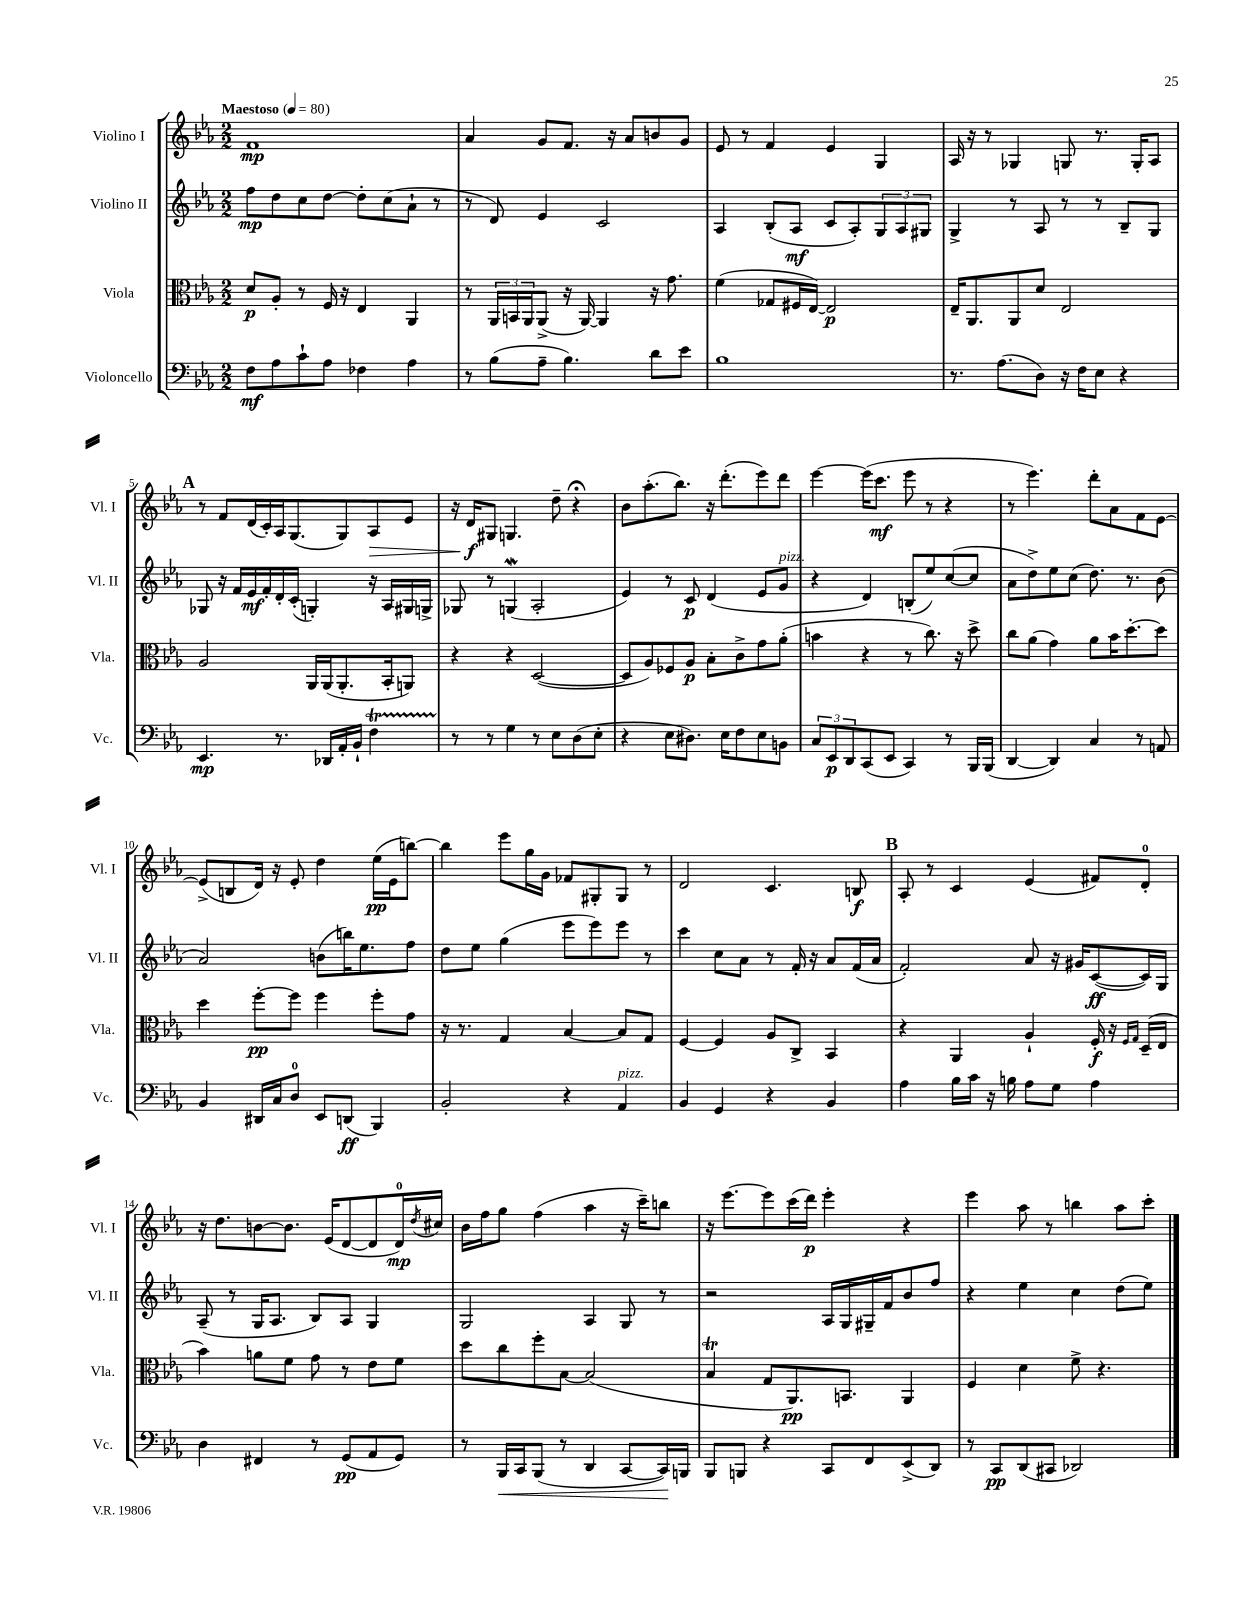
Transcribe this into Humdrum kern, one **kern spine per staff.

**kern	**dynam	**kern	**dynam	**kern	**dynam	**kern	**dynam
*part4	*part4	*part3	*part3	*part2	*part2	*part1	*part1
*staff4	*staff4	*staff3	*staff3	*staff2	*staff2	*staff1	*staff1
*I"Violoncello	*	*I"Viola	*	*I"Violino II	*	*I"Violino I	*
*I'Vc.	*	*I'Vla.	*	*I'Vl. II	*	*I'Vl. I	*
*clefF4	*	*clefC3	*	*clefG2	*	*clefG2	*
*k[b-e-a-]	*	*k[b-e-a-]	*	*k[b-e-a-]	*	*k[b-e-a-]	*
*M2/2	*	*M2/2	*	*M2/2	*	*M2/2	*
*MM80	*	*MM80	*	*MM80	*	*MM80	*
=1	=1	=1	=1	=1	=1	=1	=1
!	!	!	!	!	!	!LO:TX:a:B:t=Maestoso	!
8F\L	mf	8d/L	p	8ff\L	mp	1f	mp
8A-\	.	8A-'/J	.	8dd\	.	.	.
8c`\	.	8r	.	8cc\	.	.	.
8A-\J	.	16F/	.	[8dd\J	.	.	.
.	.	16r	.	.	.	.	.
4F-X\	.	4E-/	.	8dd'\L]	.	.	.
.	.	.	.	(8cc\	.	.	.
4A-\	.	4AA-/	.	8a-`\J	.	.	.
.	.	.	.	8r	.	.	.
=2	=2	=2	=2	=2	=2	=2	=2
8r	.	8r	.	8r	.	4a-/	.
(8B-\L	.	24AA-/LL	.	8d/)	.	.	.
.	.	24BBn/	.	.	.	.	.
.	.	24AA-/J	.	.	.	.	.
8A-~\J	.	(8AA-^/J	.	4e-/	.	8g/L	.
4.B-\)	.	16r	.	.	.	8.f/J	.
.	.	[16AA-/)	.	.	.	.	.
.	.	4AA-/]	.	2c/	.	.	.
.	.	.	.	.	.	16r	.
.	.	.	.	.	.	8a-/L	.
8d\L	.	16r	.	.	.	8bn/	.
.	.	8.g\	.	.	.	.	.
8e-\J	.	.	.	.	.	8g/J	.
=3	=3	=3	=3	=3	=3	=3	=3
1B-	.	(4f\	.	4A-/	.	8e-/	.
.	.	.	.	.	.	8r	.
.	.	8G-X/L	.	(8B-'/L	.	4f/	.
.	.	16F#X/L	.	8A-/J	mf	.	.
.	.	[16E-/JJ)	.	.	.	.	.
.	.	2E-/]	p	8c/L	.	4e-/	.
.	.	.	.	8A-'/)	.	.	.
.	.	.	.	12G/	.	4G/	.
.	.	.	.	12A-/	.	.	.
.	.	.	.	12G#X/J	.	.	.
=4	=4	=4	=4	=4	=4	=4	=4
8.r	.	16E-~/KL	.	4G^/	.	16A-/	.
.	.	8.AA-/	.	.	.	16r	.
.	.	.	.	.	.	8r	.
(8.A-\L	.	.	.	.	.	.	.
.	.	8AA-/	.	8r	.	4G-X/	.
8D\J)	.	8d/J	.	8A-/	.	.	.
16r	.	2E-/	.	8r	.	8Gn/	.
16F\KL	.	.	.	.	.	.	.
8E-\J	.	.	.	8r	.	8.r	.
4r	.	.	.	8B-~/L	.	.	.
.	.	.	.	.	.	16G'/KL	.
.	.	.	.	8G/J	.	8A-/J	.
!!LO:LB:g=z
!!LO:REH:place=s1:t=A
=5	=5	=5	=5	=5	=5	=5	=5
4.EE-/	mp	2A-/	.	8G-X/	.	8r	.
.	.	.	.	16r	.	8f/L	.
.	.	.	.	16f/LL	.	.	.
.	.	.	.	16e-/	mf	(16d/L	.
.	.	.	.	16f'/	.	16c'/)	.
8.r	.	.	.	16d'/	.	16A-/J	.
.	.	.	.	(16c'/JJ	.	(8.G/	.
.	.	16AA-/LL	.	4Gn'/)	.	.	.
16DD-X/LL	.	(16AA-/J	.	.	.	.	.
16AA-'/	.	8.AA-'/	.	.	.	8G/)	.
16BB-`/JJ	.	.	.	.	.	.	.
!	!	!	!	!	!	!	!LO:HP:b
4FT\	.	.	.	16r	.	8A-/	>
.	.	16BB-'/k	.	16A-/LL	.	.	.
.	.	8AAn/J)	.	16G#X/	.	8e-/J	.
.	.	.	.	16Gn^/JJ	.	.	.
=6	=6	=6	=6	=6	=6	=6	=6
8r	.	4r	.	8G-X/	.	16r	.
.	.	.	.	.	.	16d/KL	f
8r	.	.	.	8r	.	8G#X/J	]
4G\	.	4r	.	(4GnW/	.	4.Gn/	.
8r	.	([2D/	.	2A-'/	.	.	.
8E-\L	.	.	.	.	.	8dd~\	.
(8D\	.	.	.	.	.	4r;<	.
8E-'\J	.	.	.	.	.	.	.
=7	=7	=7	=7	=7	=7	=7	=7
4r	.	8D/L]	.	4e-/)	.	8b-\L	.
.	.	8A-/)	.	.	.	(8.aa-'\	.
8E-\L	.	8F-X/	.	8r	.	.	.
.	.	.	.	.	.	8.bb-\J)	.
8.D#X\J)	.	8A-/J	p	8c/	p	.	.
.	.	8B-'\L	.	(4d/	.	16r	.
16E-\KL	.	.	.	.	.	(8.ddd'\L	.
8F\	.	8c^\	.	.	.	.	.
8E-\	.	8g\	.	8e-/L	.	8eee-\)	.
!	!	!	!	!LO:TX:a:i:t=pizz.	!	!	!
8BBn\J	.	(8a-'\J	.	8g/J	.	8ddd\J	.
=8	=8	=8	=8	=8	=8	=8	=8
12C/L	.	4bn\	.	4r	.	[4eee-\	.
12EE-/	p	.	.	.	.	.	.
12DD/	.	.	.	.	.	.	.
(8CC/	.	4r	.	4d/)	.	(16eee-\KL]	.
.	.	.	.	.	.	8.ccc\J	mf
8EE-/J	.	.	.	.	.	.	.
4CC/)	.	8r	.	(8Bn'/L	.	8eee-\	.
.	.	8.cc\)	.	8ee-/)	.	8r	.
8r	.	.	.	([8cc/	.	4r	.
.	.	16r	.	.	.	.	.
16BBB-/LL	.	8dd^\	.	8cc/J]	.	.	.
(16BBB-/JJ	.	.	.	.	.	.	.
=9	=9	=9	=9	=9	=9	=9	=9
[4DD/	.	8cc\L	.	8a-\L	.	8r	.
.	.	(8a-\J	.	8dd^\)	.	4.eee-\)	.
4DD/])	.	4g\)	.	8ee-\	.	.	.
.	.	.	.	(8cc\J	.	.	.
4C/	.	8a-\L	.	8.dd\)	.	8ddd'\L	.
.	.	16b-\K	.	.	.	8a-\	.
.	.	[8.dd'\	.	8.r	.	.	.
8r	.	.	.	.	.	8f\	.
8AAn/	.	8dd\J]	.	(8b-\	.	[8e-\J	.
!!LO:LB:g=z
=10	=10	=10	=10	=10	=10	=10	=10
4BB-/	.	4dd\	.	2a-/)	.	(8e-^/L]	.
.	.	.	.	.	.	8Bn/	.
16DD#X/LL	.	[8ff'\L	pp	.	.	16d/Jk)	.
16C/J	.	.	.	.	.	16r	.
8D/J	.	8ff\J]	.	.	.	8e-'/	.
8EE-/L	.	4ff\	.	(8bn\L	.	4dd\	.
(8DDn/J	ff	.	.	16bbn\K)	.	.	.
.	.	.	.	8.ee-\	.	.	.
4BBB-/)	.	8ff'\L	.	.	.	(16ee-\LL	pp
.	.	.	.	.	.	16e-\J	.
.	.	8g\J	.	8ff\J	.	[8bbn\J)	.
=11	=11	=11	=11	=11	=11	=11	=11
2BB-'/	.	16r	.	8dd\L	.	4bb\]	.
.	.	8.r	.	.	.	.	.
.	.	.	.	8ee-\J	.	.	.
.	.	4G/	.	(4gg\	.	8eee-\L	.
.	.	.	.	.	.	16gg\L	.
.	.	.	.	.	.	16g\JJ	.
4r	.	[4B-/	.	8eee-\L	.	8f-X/L	.
.	.	.	.	8eee-\)	.	8G#X'/	.
!LO:TX:a:i:t=pizz.	!	!	!	!	!	!	!
4AA-/	.	8B-/L]	.	8eee-\J	.	8G#/J	.
.	.	8G/J	.	8r	.	8r	.
=12	=12	=12	=12	=12	=12	=12	=12
4BB-/	.	[4F/	.	4ccc\	.	2d/	.
4GG/	.	4F/]	.	8cc\L	.	.	.
.	.	.	.	8a-\J	.	.	.
4r	.	8A-/L	.	8r	.	4.c/	.
.	.	8C^/J	.	16f'/	.	.	.
.	.	.	.	16r	.	.	.
4BB-/	.	4BB-/	.	8a-/L	.	.	.
.	.	.	.	(16f/L	.	8Bn/	f
.	.	.	.	16a-/JJ	.	.	.
!!LO:REH:place=s1:t=B
=13	=13	=13	=13	=13	=13	=13	=13
4A-\	.	4r	.	2f'/)	.	8A-'/	.
.	.	.	.	.	.	8r	.
16B-\LL	.	4AA-/	.	.	.	4c/	.
16c\JJ	.	.	.	.	.	.	.
16r	.	.	.	.	.	.	.
16Bn\	.	.	.	.	.	.	.
8A-\L	.	4A-`/	.	8a-/	.	(4e-/	.
8G\J	.	.	.	16r	.	.	.
.	.	.	.	16g#X/KL	.	.	.
4A-\	.	16F'/	f	([8c/	ff	8f#X/L)	.
.	.	16r	.	.	.	.	.
.	.	16qqF/LL	.	.	.	.	.
.	.	16qqG/JJ	.	.	.	.	.
.	.	(16D~/LL	.	16c/L])	.	8d'/J	.
.	.	16E-/JJ	.	16G/JJ	.	.	.
!!LO:LB:g=z
=14	=14	=14	=14	=14	=14	=14	=14
4D\	.	4b-\)	.	(8A-~/	.	16r	.
.	.	.	.	.	.	8.dd\L	.
.	.	.	.	8r	.	.	.
4FF#X/	.	8an\L	.	16G/KL	.	[8bn\	.
.	.	.	.	8.A-/J	.	.	.
.	.	8f\J	.	.	.	8.b\J]	.
8r	.	8g\	.	8B-/L)	.	.	.
.	.	.	.	.	.	(16e-/KL	.
(8GG/L	pp	8r	.	8A-/J	.	[8d/	.
8AA-/	.	8e-\L	.	4G/	.	8d/]	.
8GG/J)	.	8f\J	.	.	.	16d/L)	mp
.	.	.	.	.	.	8qdd/	.
.	.	.	.	.	.	16cc#X/JJ	.
=15	=15	=15	=15	=15	=15	=15	=15
8r	.	8dd\L	.	2G/	.	16b-\LL	.
.	.	.	.	.	.	16ff\J	.
!	!LO:HP:b	!	!	!	!	!	!
16BBB-/LL	<	8cc\	.	.	.	8gg\J	.
16CC/J	.	.	.	.	.	.	.
(8BBB-/J	.	8ff'\	.	.	.	(4ff\	.
8r	.	[8B-\J	.	.	.	.	.
4DD/	.	(2B-/]	.	4A-/	.	4aa-\	.
[8CC/L	.	.	.	8G/	.	16r	.
.	.	.	.	.	.	16ccc~\KL)	.
16CC/L])	.	.	.	8r	.	8bbn\J	.
16BBBn/JJ	[	.	.	.	.	.	.
=16	=16	=16	=16	=16	=16	=16	=16
8BBB-/L	.	4B-T/	.	2r	.	16r	.
.	.	.	.	.	.	[8.eee-\L	.
8BBBn/J	.	.	.	.	.	.	.
4r	.	8G/L	.	.	.	8eee-\]	.
.	.	8.AA-/)	pp	.	.	(16ccc\L	.
.	.	.	.	.	.	16ddd\JJ)	p
8CC/L	.	.	.	16A-/LL	.	4eee-'\	.
.	.	8.BBn/J	.	16G/	.	.	.
8FF/	.	.	.	16G#X~/	.	.	.
.	.	.	.	16f/J	.	.	.
(8EE-^/	.	4AA-/	.	8b-/	.	4r	.
8DD/J)	.	.	.	8ff/J	.	.	.
=17	=17	=17	=17	=17	=17	=17	=17
8r	.	4F/	.	4r	.	4eee-\	.
8CC/L	pp	.	.	.	.	.	.
(8DD/	.	4d\	.	4ee-\	.	8aa-\	.
8CC#X/J	.	.	.	.	.	8r	.
2DD-X/)	.	8f^\	.	4cc\	.	4bbn\	.
.	.	4.r	.	.	.	.	.
.	.	.	.	(8dd\L	.	8aa-\L	.
.	.	.	.	8ee-\J)	.	8ccc'\J	.
==	==	==	==	==	==	==	==
*-	*-	*-	*-	*-	*-	*-	*-
